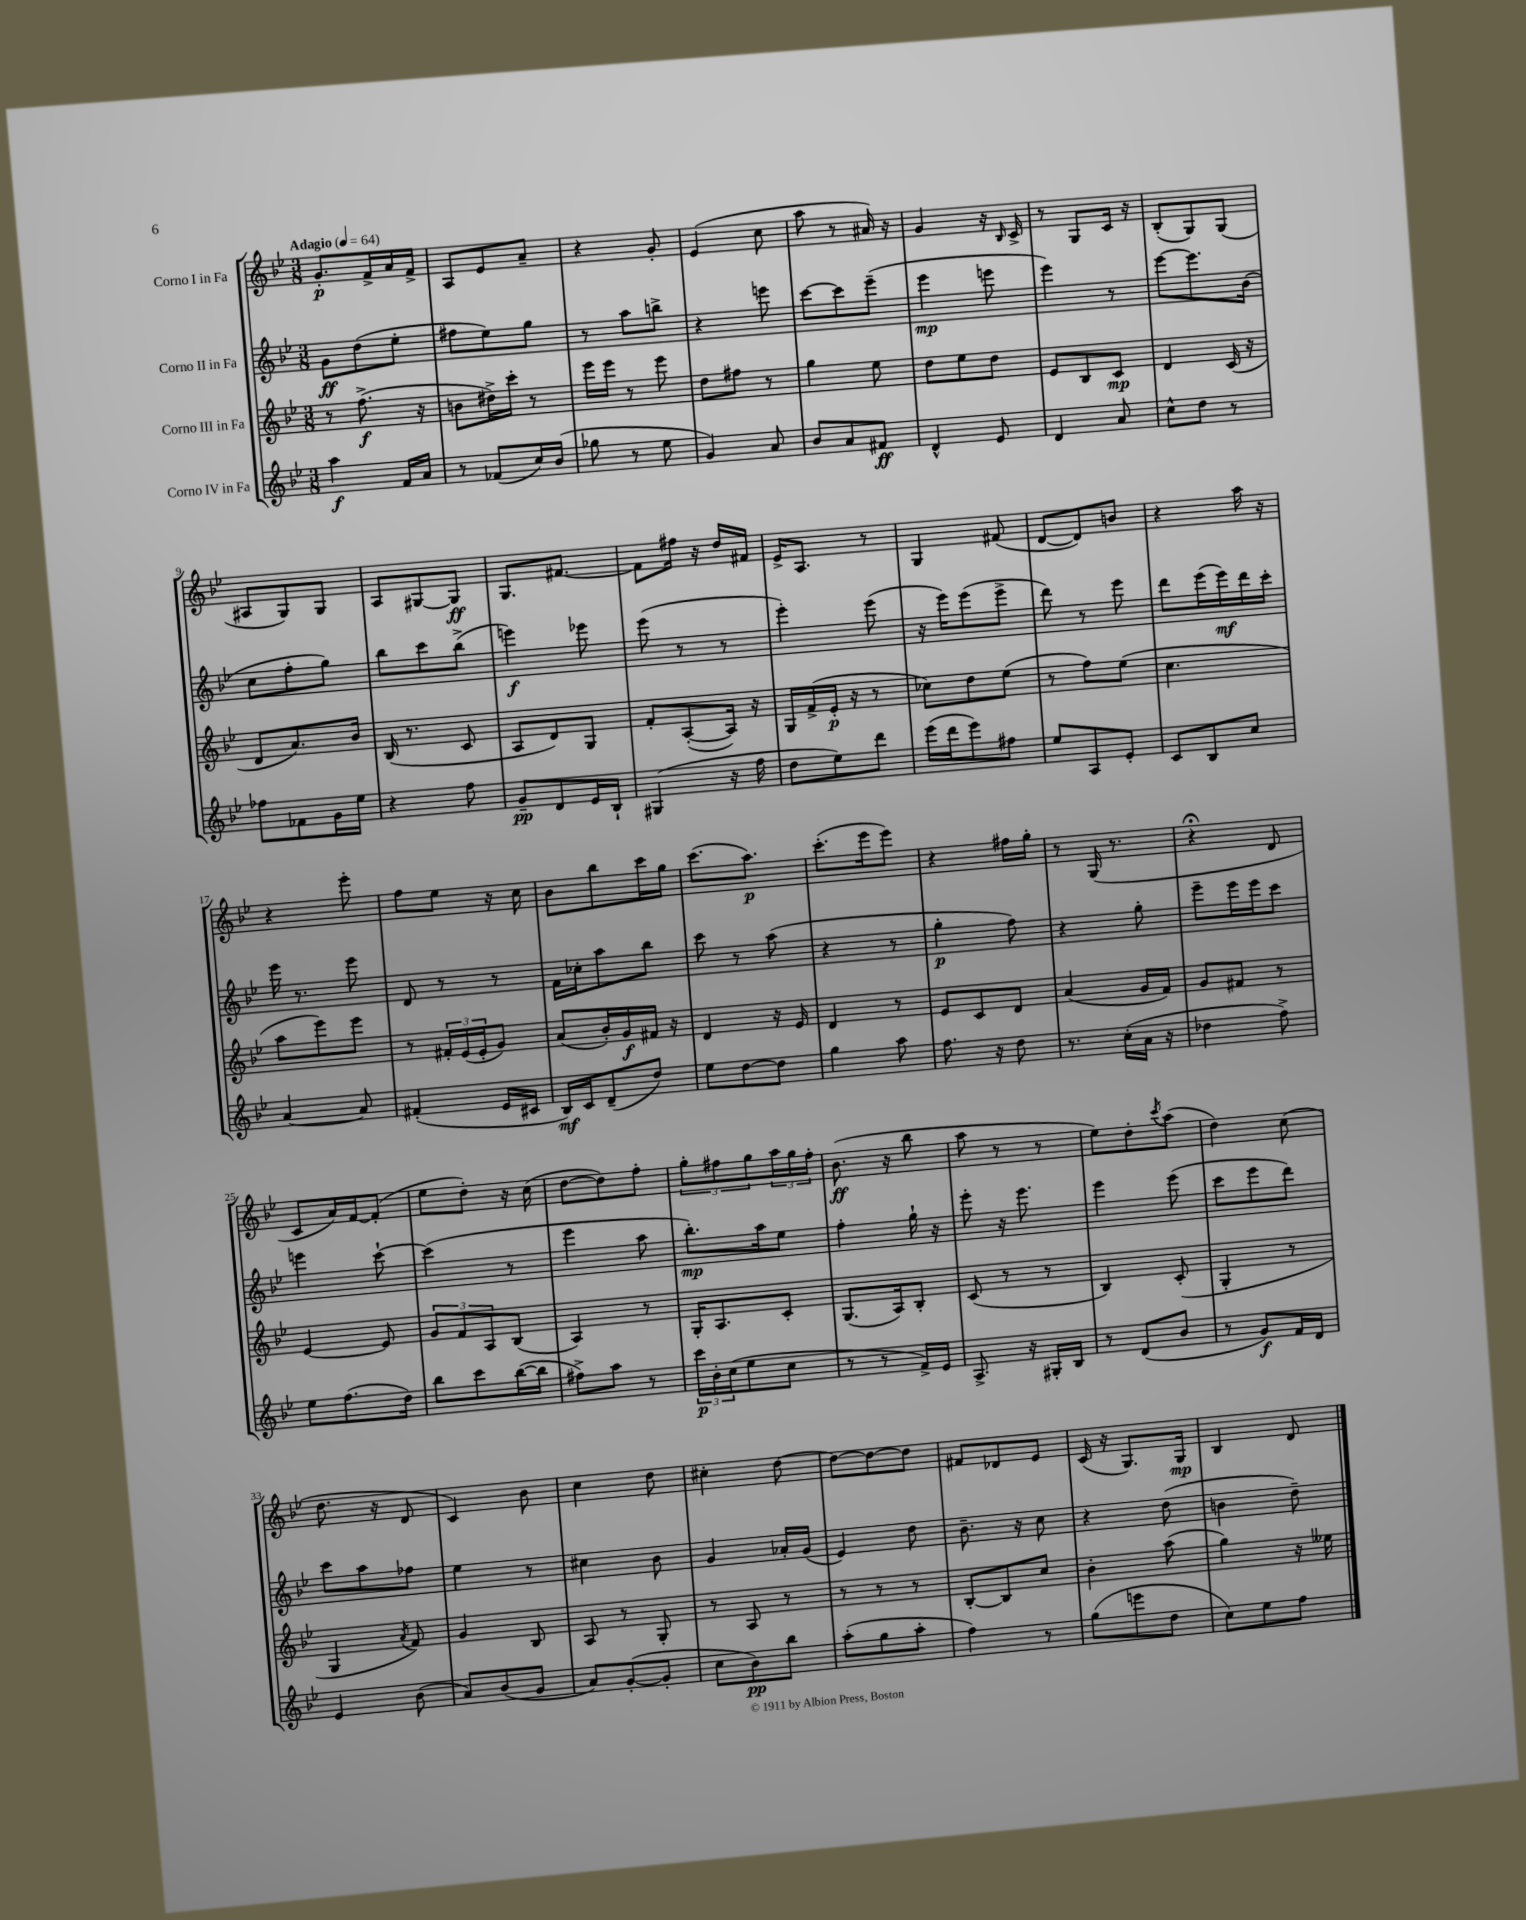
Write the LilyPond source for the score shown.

<<
\new StaffGroup <<
\new Staff = "s0" \with { instrumentName = "Corno I in Fa" } {
    \clef treble \key bes \major \numericTimeSignature \time 3/8 \tempo "Adagio" 4 = 64
    g'8.-.\p f'16-> a'16 f'16-> |
    a8 ees'8 a'8-- |
    r4 g'8-. |
    ees'4( c''8 |
    a''8 r8 ais'16) r16 |
    g'4 r16 \grace { bes16 } c'16-> |
    r8 g8 c'16 r16 |
    bes8-.( g8) g8( |
    ais8 g8) g8 |
    a8 gis8~ gis8\ff |
    g8. fis'8.~ |
    fis'8 fis''16 r16 d''16 fis'16 |
    ees'16-> a8. r8 |
    g4 fis'8( |
    d'8~ d'8) b'8 |
    r4 a''16 r16 |
    r4 ees'''8-. |
    f''8 ees''8 r16 c''16 |
    bes'8 bes''8 c'''16 g''16 |
    c'''8.( a''8.\p) |
    c'''8.-.( ees'''16 ees'''8) |
    r4 fis''16 g''16-. |
    r8 g16( r8. |
    r4\fermata d'8 |
    c'8 a'16) f'16~ f'8-.( |
    ees''8 d''8-.) r16 c''16( |
    d''8~ d''8) f''8-. |
    \tuplet 3/2 { g''8-. fis''8 g''8 } \tuplet 3/2 { a''16 g''16 fis''16-. } |
    bes'8.\ff( r16 bes''8 |
    a''8 r8 r8 |
    ees''8) d''8-. \acciaccatura { c'''8 } a''8( |
    d''4) c''8( |
    d''8. r16 d'8 |
    c'4) bes'8 |
    c''4 d''8 |
    cis''4-. d''8~ |
    d''8~ d''8~ d''8 |
    fis'8 des'8 ees'8 |
    c'16( r16 g8.) g16\mp |
    bes4 d'8 \bar "|." |
}
\new Staff = "s1" \with { instrumentName = "Corno II in Fa" } {
    \clef treble \key bes \major \numericTimeSignature \time 3/8
    g'8\ff d''8( ees''8-. |
    fis''8 ees''8) g''8 |
    r8 a''8 b''8-> |
    r4 e'''8 |
    c'''8~ c'''8 ees'''8--( |
    ees'''4\mp e'''8 |
    ees'''4) r8 |
    ees'''8~ ees'''8. bes'16( |
    c''8 f''8-. g''8) |
    bes''8 c'''8 bes''8->( |
    e'''4\f) ees'''8 |
    ees'''8( r8 r8 |
    ees'''4-.) ees'''8( |
    r16 ees'''16) ees'''8( ees'''8-> |
    d'''8) r8 ees'''8 |
    d'''8 ees'''16( ees'''16\mf) d'''16 c'''16-. |
    ees'''16 r8. ees'''8 |
    d'8 r8 r8 |
    f'16 ces''16-. a''8 bes''8 |
    c'''8 r8 a''8( |
    r4 r8 |
    g''4-.\p f''8) |
    r4 g''8-. |
    ees'''8-- ees'''16 ees'''16 c'''8 |
    e'''4 c'''8~-! |
    c'''4( r8 |
    ees'''4 a''8 |
    bes''8.-.\mp) a''16 ees''8 |
    f''4-. g''16-! r16 |
    ees'''8-. r16 ees'''8. |
    ees'''4 ees'''8( |
    c'''8 ees'''8 d'''8) |
    c'''8 a''8 fes''8 |
    ees''4 r8 |
    cis''4 bes'8 |
    g'4 aes'16-. g'16( |
    ees'4) d''8 |
    bes'8.-- r16 c''8 |
    r4 d''8( |
    b'4 d''8--) \bar "|." |
}
\new Staff = "s2" \with { instrumentName = "Corno III in Fa" } {
    \clef treble \key bes \major \numericTimeSignature \time 3/8
    r8 f''8.->\f( r16 |
    b'8 dis''16->) c'''16-. r8 |
    ees'''16 ees'''16 r8 ees'''8 |
    d''8 fis''8 r8 |
    g''4 ees''8 |
    d''8 ees''8 d''8 |
    ees'8 bes8 c'8\mp |
    d'4 c'16( r16 |
    d'8 a'8.) bes'16 |
    bes16( r8. c'8 |
    a8 d'8) g8 |
    f'8-. a8~-.( a16) r16 |
    g16 f'16->( ees'16-.\p r16 r8 |
    ces''8) d''8 ees''8( |
    r8 f''8) ees''8( |
    c''4. |
    a''8 ees'''8) ees'''8 |
    r8 \tuplet 3/2 { fis'16-. ees'16( ees'16-. } g'8) |
    a'8( bes'16-.) g'16\f fis'16 r16 |
    d'4 r16 ees'16 |
    d'4 r8 |
    ees'8 c'8 d'8 |
    a'4( g'16 f'16) |
    g'8 fis'8 r8 |
    ees'4~ ees'8 |
    \tuplet 3/2 { g'8 f'8 a8 } bes8( |
    a4) r8 |
    g16-. a8. c'8-. |
    g8.( a16) bes8-. |
    c'8( r8 r8 |
    bes4) c'8-.( |
    g4-. r8 |
    g4 \acciaccatura { a'8 } f'8) |
    g'4 bes8 |
    a8 r8 g8-. |
    r8 a8 r8 |
    r8 r8 r8 |
    bes8~-. bes8 c''8 |
    bes'4-. a''8( |
    g''4) r16 eeses''16 \bar "|." |
}
\new Staff = "s3" \with { instrumentName = "Corno IV in Fa" } {
    \clef treble \key bes \major \numericTimeSignature \time 3/8
    a''4\f f'16 a'16 |
    r8 fes'8( c''16) bes'16( |
    ges''8 r8 ees''8 |
    g'4) a'8 |
    bes'8 a'8 fis'8\ff |
    d'4-^ ees'8 |
    d'4 a'8 |
    c''8-^ d''8 r8 |
    fes''8 fes'8 g'16 ees''16 |
    r4 f''8 |
    g'8--\pp d'8 ees'16 bes16-! |
    gis4( r16 f''16 |
    d''8 ees''8) d'''8 |
    ees'''16( d'''16 ees'''8) fis''8 |
    ees''8 a8 ees'8-. |
    c'8 bes8 c''8 |
    a'4~ a'8 |
    fis'4-.( ees'16 cis'16 |
    bes16\mf) c'16 d'8--( d''8) |
    ees''8 d''8~ d''8 |
    g''4 a''8 |
    f''8. r16 d''8 |
    r8. c''16-.( a'16 r16 |
    des''4 f''8->) |
    ees''8 f''8.( d''16) |
    bes''8 c'''8 bes''16~( bes''16 |
    fis''8->) a''8 r8 |
    \tuplet 3/2 { c'''16\p bes'16-. c''16( } ees''8 c''8 |
    r8 r8 f'16->) ees'16 |
    a8.-> r16 gis16-. bes16 |
    r8 d'8( bes'8 |
    r8 g'8\f) f'16 d'16 |
    ees'4 bes'8( |
    a'8) bes'8( g'8 |
    a'8) g'8~-.( g'8-. |
    c''8 bes'8\pp) bes''8 |
    a''8-.( g''8 a''8-. |
    f''4) r8 |
    g''8( e'''8 d''8 |
    c''8) ees''8 f''8 \bar "|." |
}
>>
>>
